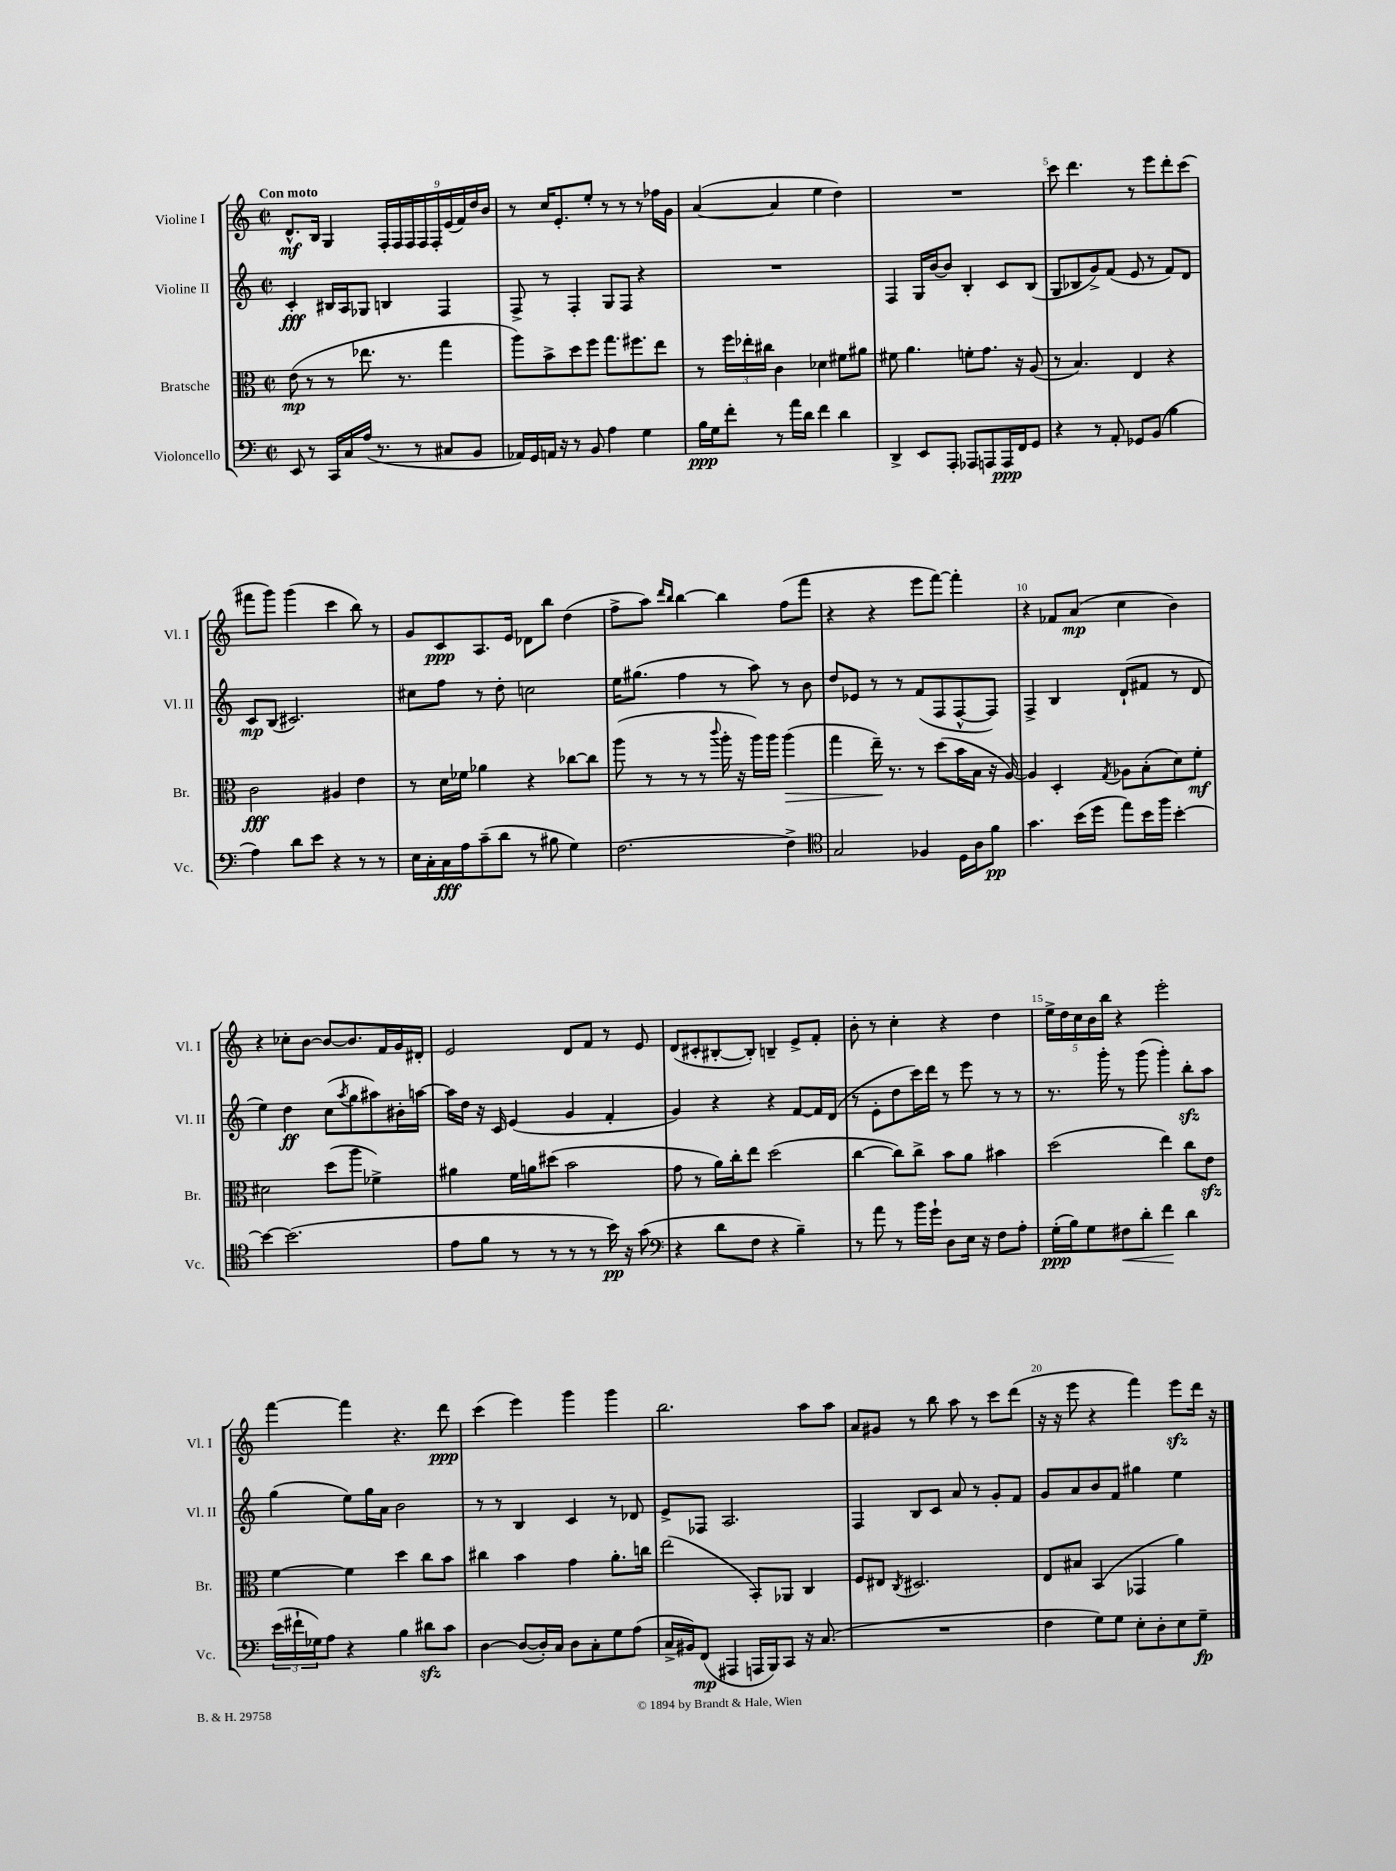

**kern	**kern	**kern	**kern
*staff4	*staff3	*staff2	*staff1
*clefF4	*clefC3	*clefG2	*clefG2
*k[]	*k[]	*k[]	*k[]
*M2/2	*M2/2	*M2/2	*M2/2
*met(c|)	*met(c|)	*met(c|)	*met(c|)
8EE	(8e	4c'	8.d^^
8r	8r	.	.
.	.	.	16B
16CC	8r	16B#	4G
16C	.	16A	.
(16A	8.ee-	8G-	.
8.r	.	.	.
.	.	4B	18F'
.	.	.	18F
.	8.r	.	.
.	.	.	18F
8r	.	.	.
.	.	.	18F
.	.	.	18F'
8C#	4gg	4F	.
.	.	.	(18e
.	.	.	18f)
8BB	.	.	.
.	.	.	18dd
.	.	.	18b
=	=	=	=
16AA-)	8aa)	8F^	8r
16GG	.	.	.
16AA	8b^	8r	16cc
16r	.	.	8.e'
8r	8dd	4F'	.
8BB	8ff	.	8ee'
4A	8.gg	8G	8r
.	.	8F	8r
.	8.ff#	.	.
4G	.	4r	8r
.	8ee	.	16ff-
.	.	.	16g
=	=	=	=
16B	8r	1r	([4a
16G	.	.	.
8f'	24ff	.	.
.	24ee-'	.	.
.	24cc#	.	.
8r	4c	.	4a]
16a	.	.	.
16d	.	.	.
4f	4d-	.	4ee
4d	8f#	.	4dd)
.	8a#	.	.
=	=	=	=
4DD^	8f#	4F	1r
.	4.a	.	.
8EE	.	16G	.
.	.	[16b	.
8AAA'	.	8b]	.
8AAA-	8f'	4B'	.
8AAA	8.g	.	.
16AAA	.	8c	.
16FF	16r	.	.
8GG	(8A	(8B	.
=	=	=	=
4r	8r	8G	8ccc
.	4.B)	8B-	4.ddd
8r	.	8g^)	.
8AA'	.	(8f	.
8GG-	4E	8e	8r
(8BB	.	8r	8eee
4B	4r	8f)	8ddd'
.	.	8d	(8ccc
=	=	=	=
4A)	2c	8c	8fff#
.	.	(8B	8ggg)
8d	.	2.c#)	(4ggg
8e	.	.	.
4r	4A#	.	4ccc
8r	4e	.	8bb)
8r	.	.	8r
=	=	=	=
16E	8r	8cc#	8g
16C'	.	.	.
16C	16d	8ff	8c
16A	16f-	.	.
(8c~	4a-	8r	8.A
8d	.	8dd'	.
.	.	.	16e
8r	4r	2cc	8d-
8B#	.	.	8bb
4G)	[8cc-	.	(4dd
.	8cc-]	.	.
=	=	=	=
[2.F	(8aa	16ee	8ff^
.	.	(8.gg#	.
.	8r	.	8aa)
.	.	.	16qqddd
.	.	.	16qqbb
.	8r	4ff	[4bb
.	8r	.	.
.	8qqccc	.	.
.	16aa'	8r	4bb]
.	16r	.	.
.	16aa)	8aa)	.
.	16aa	.	.
4F^]	(4aa	8r	(8ff
.	.	8b	8fff
=	=	=	=
*clefC4	*	*	*
2G	4gg	8dd	4r
.	.	8e-	.
.	16ee~)	8r	4r
.	8.r	.	.
.	.	8r	.
4F-	8r	(8f	8eee
.	(8dd	8F	[8fff)
16D	16b	[8F^^	4fff']
16A	16B	.	.
8f	16r	8F])	.
.	[16A)	.	.
=	=	=	=
4.g	4A]	4F^	4r
.	4D'	4B	8f-
(16b	.	.	(8a
16dd	.	.	.
.	8qG	.	.
8ee)	8A-	(8d`	4cc
16b	(8B'	8f#	.
16ff	.	.	.
[4b'	8d)	8r	4b)
.	8f'	8d	.
=	=	=	=
4b_	2d#	4ee)	4r
(2.b]	.	4dd	8cc-'
.	.	.	[8b
.	(8dd	(8cc	8b_
.	.	8qaa	.
.	8aa	8gg	8.b]
.	4f-^)	8aa#)	.
.	.	.	16f
.	.	16b#'	16g
.	.	[16aa	16d#'
=	=	=	=
8e	4a#	16aa]	2e
.	.	16dd	.
8f	.	16r	.
.	.	16c	.
8r	16f	(4e	.
.	16a	.	.
8r	(8dd#	.	.
8r	2b	4g	8d
8r	.	.	8f
16b)	.	4f'	8r
16r	.	.	.
(8g	.	.	8e
=	=	=	=
*clefF4	*	*	*
4r	8g	4g)	(8d
.	8r	.	8c#'
8d	16a)	4r	[8B#'
.	16cc'	.	.
8F	8ee	.	8B#'])
4r	(2dd	4r	4B~
4B~)	.	[8f	8e^
.	.	16f]	8f'
.	.	(16d	.
=	=	=	=
8r	[4cc	8r	8b'
8a	.	8e'	8r
8r	8cc])	8dd	4cc'
16b	8cc^	16ccc)	.
16g`	.	16ddd	.
8D	8b	8r	4r
16E	8a	8eee	.
16r	.	.	.
8F	4b#	8r	4dd
8A'	.	8r	.
=	=	=	=
(16G'	(2dd	8.r	20ee^
.	.	.	20dd
16B)	.	.	.
.	.	.	20cc
8G	.	.	.
.	.	.	20b
.	.	16ggg'	.
.	.	.	20bb
8F#	.	8r	4r
8d'	.	(8ggg	.
4f	4ee)	4ggg')	2eee'
4d	8cc	8bb'	.
.	8e	8aa	.
=	=	=	=
(24e	[4f	(4gg	[4fff
24f#`	.	.	.
24G-)	.	.	.
8A	.	.	.
4r	4f]	8ee)	4fff]
.	.	16gg	.
.	.	16a	.
4B	4dd	2b	4.r
8d#	8cc	.	.
8c	8b	.	8ddd
=	=	=	=
[4D	4cc#	8r	(4ccc
.	.	8r	.
(8D_	4b	4B	4eee)
16D'])	.	.	.
16C	.	.	.
8D	4g	4c	4ggg
8C'	.	.	.
8G	8.a'	8r	4ggg
(8A	.	8d-	.
.	16cc	.	.
=	=	=	=
16C^	(2ee	8e^	2.bb
16BB#)	.	.	.
(8FF	.	8F-	.
4AAA#	.	2.A	.
16AAA	8BB')	.	.
16BBB)	.	.	.
8CC	8AA-	.	.
16r	4C	.	8aa
(8.C	.	.	.
.	.	.	8aa
=	=	=	=
1r	8F	4F	8a
.	8E#	.	8g#
.	8qC	.	.
.	2.D#	8B	8r
.	.	8c	8bb
.	.	8a	8aa
.	.	8r	8r
.	.	8g'	8ccc
.	.	8f	(8ddd
=	=	=	=
4F	8E	8g	16r
.	.	.	16r
.	8B#	8a	8eee
8G)	(4BB	8b	4r
8G	.	8f	.
8E'	4GG-	4gg#	4fff)
8D'	.	.	.
8E	4a)	4ee	8eee
8G~	.	.	16ddd
.	.	.	16r
==	==	==	==
*-	*-	*-	*-
